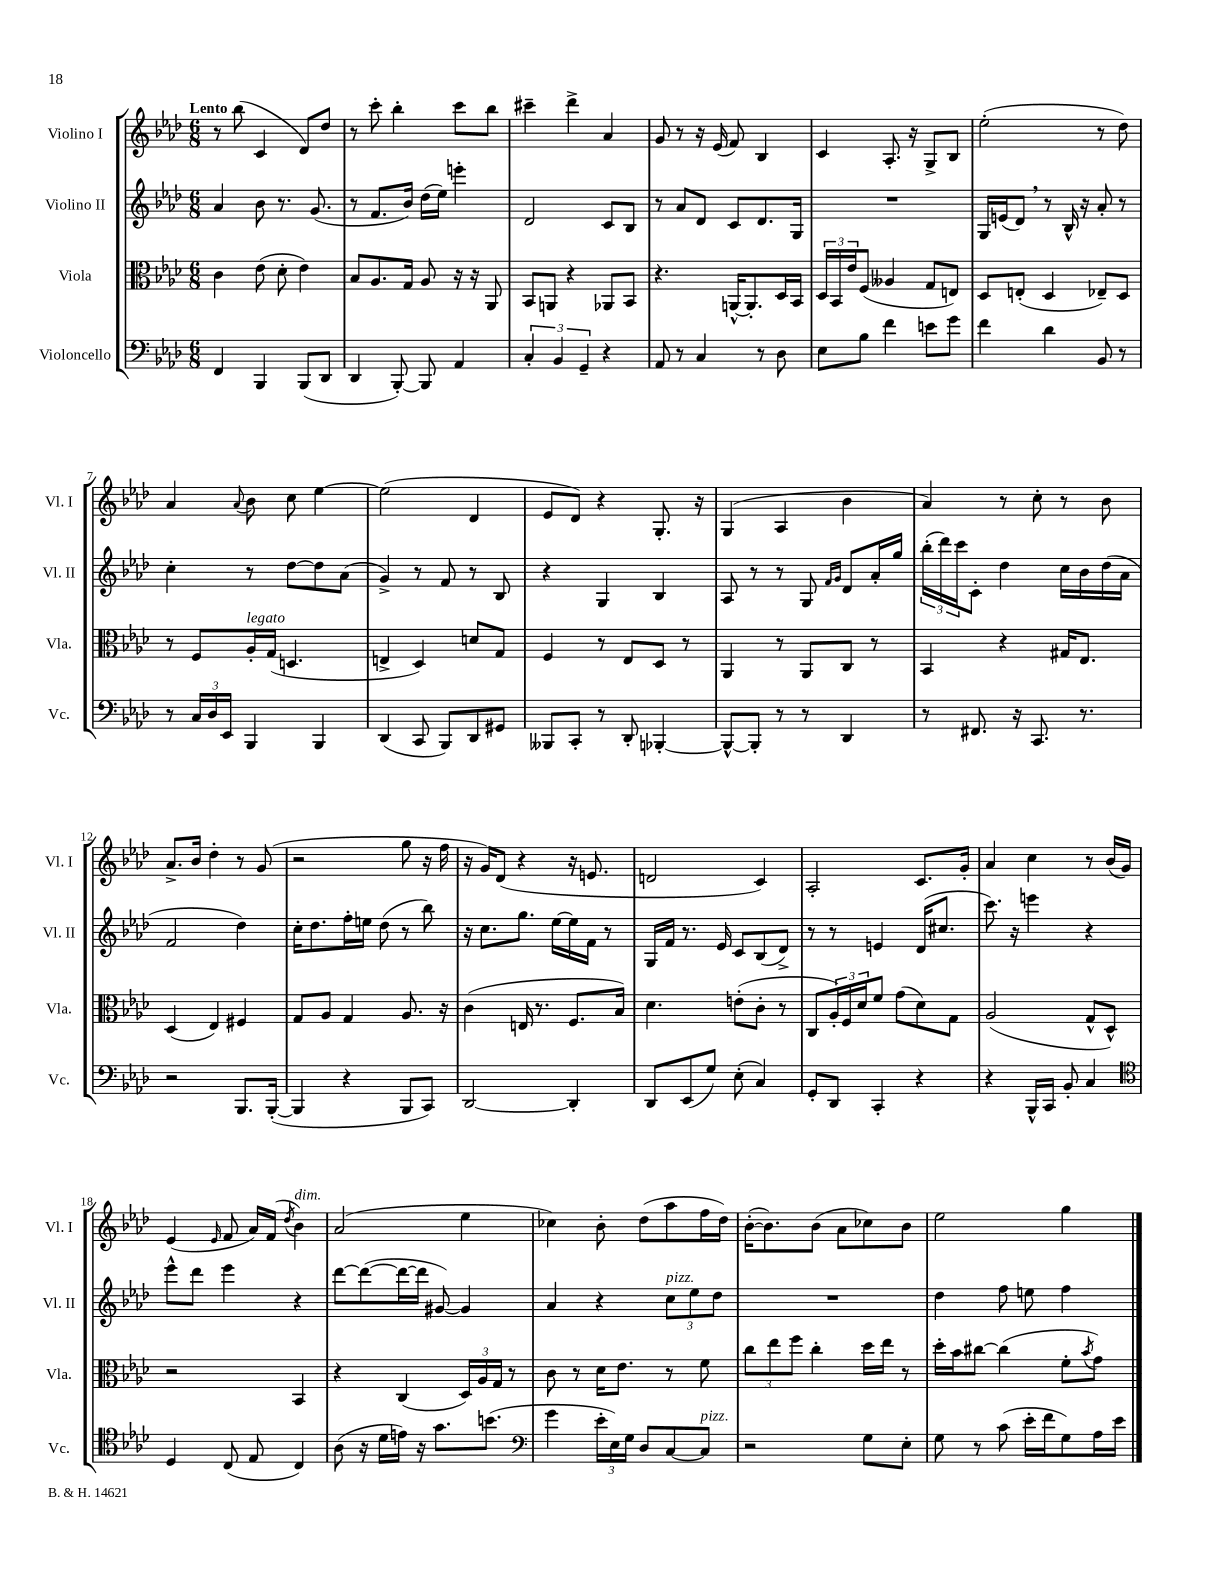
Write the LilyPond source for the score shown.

<<
\new StaffGroup <<
\new Staff = "s0" \with { instrumentName = "Violino I" shortInstrumentName = "Vl. I" } {
    \clef treble \key aes \major \numericTimeSignature \time 6/8 \tempo "Lento"
    r8 bes''8( c'4 des'8) des''8 |
    r8 c'''8-. bes''4-. c'''8 bes''8 |
    cis'''4-- des'''4-> aes'4 |
    g'8 r8 r16 ees'16( f'8) bes4 |
    c'4 aes8.-. r16 g8-> bes8 |
    ees''2-.( r8 des''8) |
    aes'4 \appoggiatura { aes'8 } bes'8 c''8 ees''4~ |
    ees''2( des'4 |
    ees'8 des'8) r4 g8.-. r16 |
    g4( aes4 bes'4 |
    aes'4) r8 c''8-. r8 bes'8 |
    aes'8.-> bes'16 des''4-. r8 g'8( |
    r2 g''8 r16 f''16 |
    r16 g'16) des'8( r4 r16 e'8. |
    d'2 c'4) |
    aes2-. c'8. g'16-. |
    aes'4 c''4 r8 bes'16( g'16) |
    ees'4( \grace { ees'16 } f'8 aes'16) f'16( \acciaccatura { des''8 } bes'4^\markup { \italic "dim." }) |
    aes'2( ees''4 |
    ces''4) bes'8-. des''8( aes''8 f''16 des''16) |
    bes'16~-.( bes'8.) bes'8( aes'8 ces''8) bes'8 |
    ees''2 g''4 \bar "|." |
}
\new Staff = "s1" \with { instrumentName = "Violino II" shortInstrumentName = "Vl. II" } {
    \clef treble \key aes \major \numericTimeSignature \time 6/8
    aes'4 bes'8 r8. g'8.( |
    r8 f'8. bes'16) des''16( ees''16) e'''4-. |
    des'2 c'8 bes8 |
    r8 aes'8 des'8 c'8 des'8. g16 |
    R2. |
    g16 e'16( des'8) \breathe r8 bes16-^ r16 aes'8-. r8 |
    c''4-. r8 des''8~ des''8 aes'8( |
    g'4->) r8 f'8 r8 bes8 |
    r4 g4 bes4 |
    aes8 r8 r8 g8 \grace { f'16 g'16 } des'8 aes'16-. g''16 |
    \tuplet 3/2 { bes''16-.( des'''16) c'''16 } c'8-. des''4 c''16 bes'16 des''16( aes'16 |
    f'2 des''4) |
    c''16-. des''8. f''16-. e''16 des''8( r8 bes''8) |
    r16 c''8. g''8. ees''16~ ees''16 f'16 r8 |
    g16 f'16 r8. ees'16 c'8 bes8( des'8->) |
    r8 r8 e'4 des'16( cis''8. |
    c'''8.) r16 e'''4 r4 |
    ees'''8-^ des'''8 ees'''4 r4 |
    des'''8~ des'''8~( des'''16~ des'''16 gis'8~) gis'4 |
    aes'4 r4 \tuplet 3/2 { c''8^\markup { \italic "pizz." } ees''8 des''8 } |
    R2. |
    des''4 f''8 e''8 f''4 \bar "|." |
}
\new Staff = "s2" \with { instrumentName = "Viola" shortInstrumentName = "Vla." } {
    \clef alto \key aes \major \numericTimeSignature \time 6/8
    c'4 ees'8( des'8-. ees'4) |
    bes8 aes8. g16 aes8 r16 r16 aes,8 |
    bes,8 a,8 r4 aes,8 bes,8 |
    r4. a,16~-^ a,8.-. des16 bes,16 |
    \tuplet 3/2 { des16 bes,16 ees'16 } f8( aeses4 g8 e8) |
    des8 e8-.( des4 ees8--) des8 |
    r8 f8 aes16-.^\markup { \italic "legato" } g16( d4. |
    e4-> des4) d'8 g8 |
    f4 r8 ees8 des8 r8 |
    aes,4 r8 aes,8 c8 r8 |
    bes,4 r4 gis16 ees8. |
    des4( ees4) fis4 |
    g8 aes8 g4 aes8. r16 |
    c'4( e16 r8. f8. bes16) |
    des'4. e'8-.( c'8-. r8 |
    c8 \tuplet 3/2 { aes16-.) f16 des'16 } f'8 g'8( des'8) g8 |
    aes2( g8-^ des8-^) |
    r2 bes,4 |
    r4 c4( \tuplet 3/2 { des16) aes16 g16 } r8 |
    c'8 r8 des'16 ees'8. r8 f'8 |
    \tuplet 3/2 { c''8 ees''8 f''8 } c''4-. des''16 ees''16 r8 |
    des''16-. bes'16 cis''8~ cis''4( f'8-. \acciaccatura { bes'8 } g'8) \bar "|." |
}
\new Staff = "s3" \with { instrumentName = "Violoncello" shortInstrumentName = "Vc." } {
    \clef bass \key aes \major \numericTimeSignature \time 6/8
    f,4 bes,,4 bes,,8( des,8 |
    des,4 bes,,8~-.) bes,,8 aes,4 |
    \tuplet 3/2 { c4-. bes,4 g,4-- } r4 |
    aes,8 r8 c4 r8 des8 |
    ees8 bes8 f'4 e'8 g'8 |
    f'4 des'4 bes,8 r8 |
    r8 \tuplet 3/2 { c16 des16 ees,16 } bes,,4 bes,,4 |
    des,4( c,8 bes,,8) des,8 gis,8 |
    beses,,8 c,8-. r8 des,8-. bes,,4~-. |
    bes,,8~-^ bes,,8-. r8 r8 des,4 |
    r8 fis,8. r16 c,8. r8. |
    r2 bes,,8. bes,,16~-.( |
    bes,,4 r4 bes,,8 c,8) |
    des,2~ des,4-. |
    des,8 ees,8( g8) ees8-.( c4) |
    g,8-. des,8 c,4-. r4 |
    r4 bes,,16-^ c,16 bes,8-. c4 |
    \clef tenor des4 c8( ees8 c4) |
    aes8( r16 des'16 e'16) r16 g'8. b'8.( |
    \clef bass g'4 \tuplet 3/2 { ees'16-. ees16) g16 } des8 c8~ c8^\markup { \italic "pizz." } |
    r2 g8 ees8-. |
    g8 r8 c'8( ees'16-. f'16 g8) aes16 ees'16 \bar "|." |
}
>>
>>
